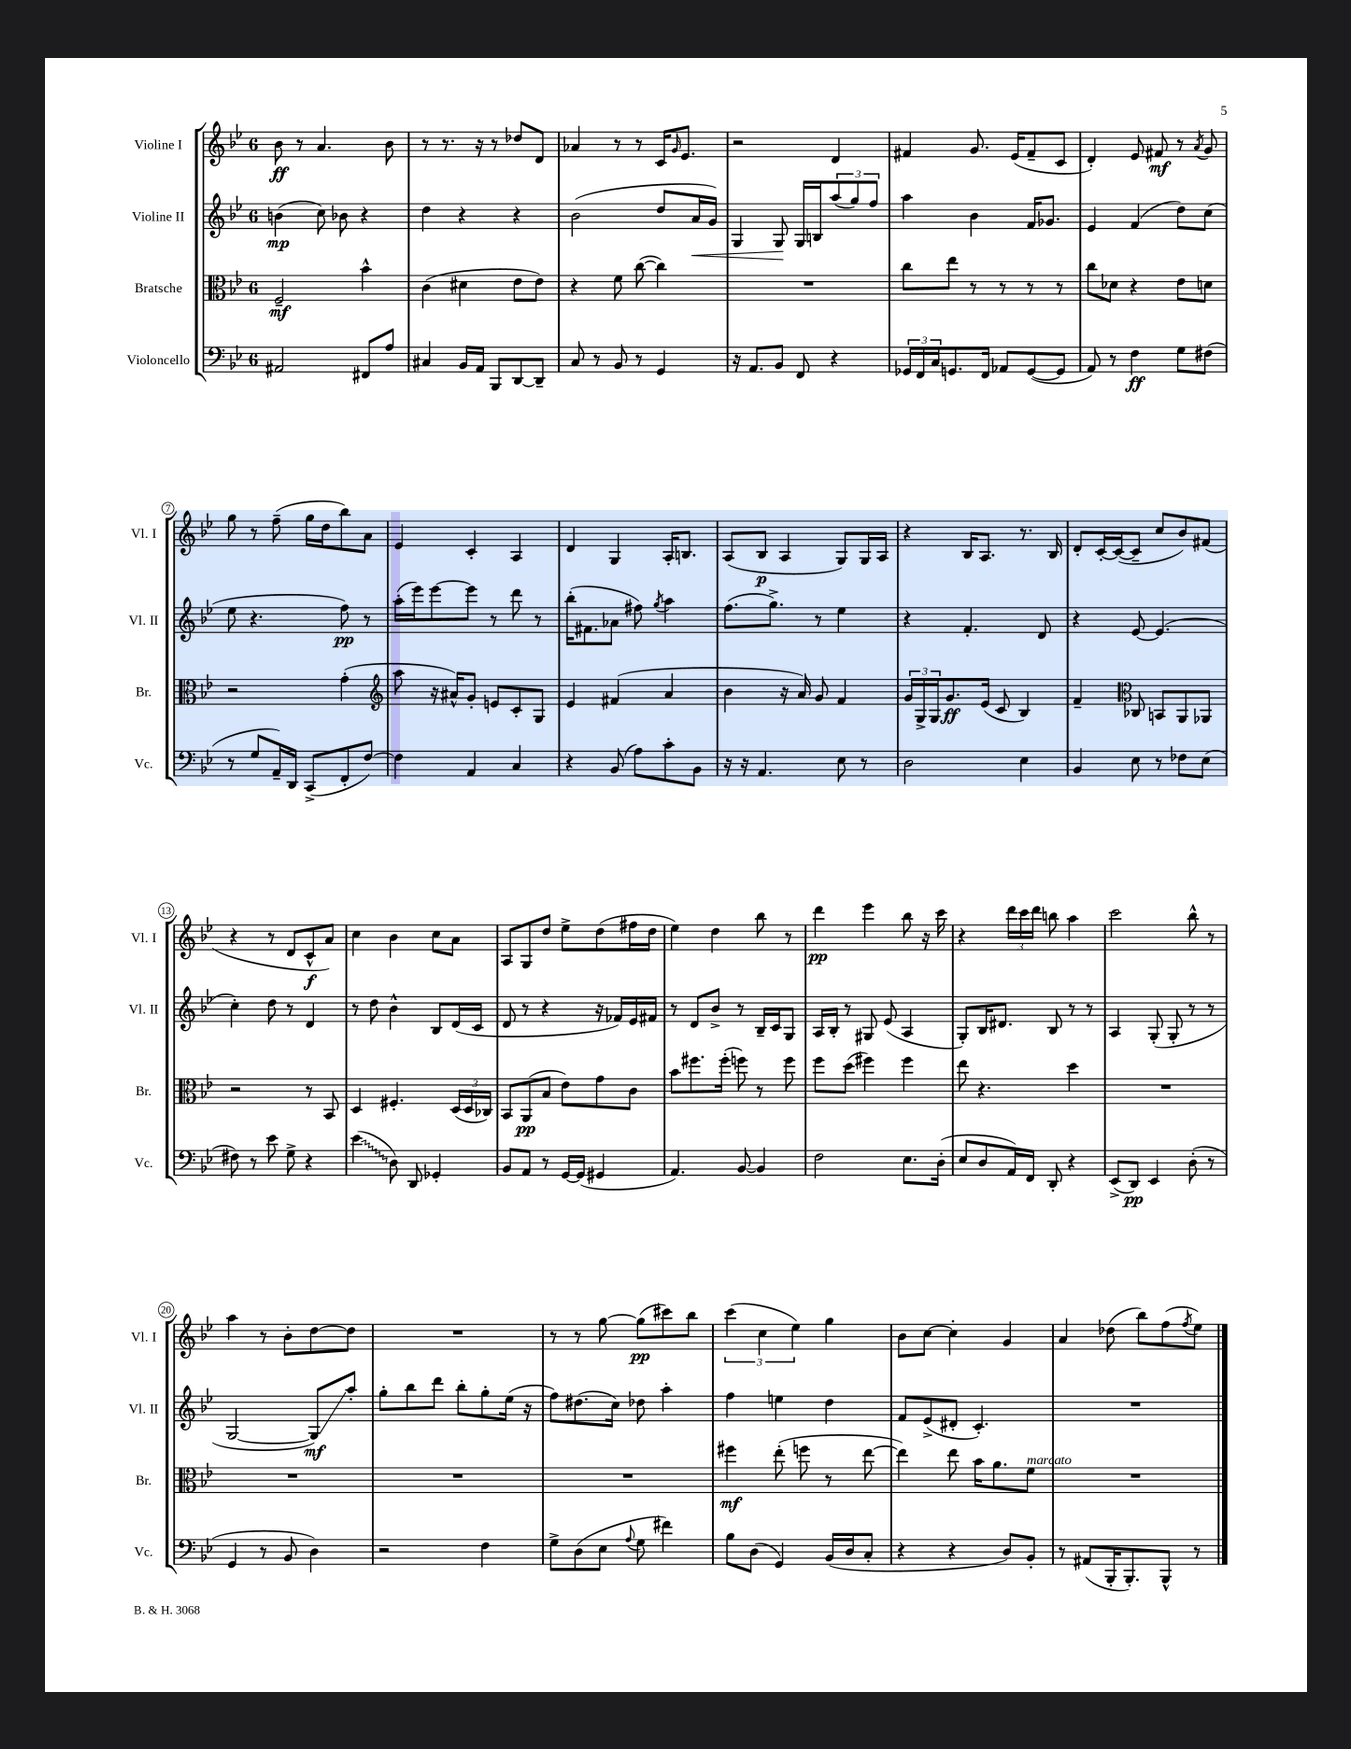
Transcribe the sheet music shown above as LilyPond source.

<<
\new StaffGroup <<
\new Staff = "s0" \with { instrumentName = "Violine I" shortInstrumentName = "Vl. I" } {
    \clef treble \key bes \major \once \override Staff.TimeSignature.style = #'single-digit \time 6/8
    bes'8\ff r8 a'4. bes'8 |
    r8 r8. r16 r8 des''8 d'8 |
    aes'4 r8 r8 c'16 \grace { g'16 } ees'8. |
    r2 d'4 |
    fis'4 g'8. ees'16( fis'8-- c'8 |
    d'4-.) ees'8 fis'8\mf r8 \acciaccatura { a'8 } g'8 |
    g''8 r8 f''8--( g''16 d''16 bes''8) a'8 |
    ees'4 c'4-. a4 |
    d'4 g4 a16-. b8. |
    a8( bes8\p a4 g8) g16 a16 |
    r4 bes16 a8. r8. bes16 |
    d'8-. c'16~-. c'16~( c'8-- c''8 bes'8) fis'8( |
    r4 r8 d'8 c'8-^\f a'8) |
    c''4 bes'4 c''8 a'8 |
    a8 g8 d''8 ees''8-> d''8( fis''16 d''16 |
    ees''4) d''4 bes''8 r8 |
    d'''4\pp ees'''4 bes''8 r16 c'''16 |
    r4 \tuplet 3/2 { d'''16 c'''16 d'''16 } b''8 a''4 |
    c'''2 bes''8-^ r8 |
    a''4 r8 bes'8-. d''8~ d''8 |
    R2. |
    r8 r8 g''8~ g''8\pp( cis'''8) bes''8 |
    \tuplet 3/2 { c'''4( c''4 ees''4) } g''4 |
    bes'8 c''8~ c''4-. g'4 |
    a'4 des''8( bes''8) f''8( \acciaccatura { f''8 } ees''8) \bar "|." |
}
\new Staff = "s1" \with { instrumentName = "Violine II" shortInstrumentName = "Vl. II" } {
    \clef treble \key bes \major \once \override Staff.TimeSignature.style = #'single-digit \time 6/8
    b'4\mp( c''8) bes'8 r4 |
    d''4 r4 r4 |
    bes'2( d''8 a'16\< g'16) |
    g4 g8\! g16 b16 \tuplet 3/2 { a''8( g''8) f''8 } |
    a''4 bes'4 f'16 ges'8. |
    ees'4 f'4( d''8) c''8( |
    ees''8 r4. f''8\pp) r8 |
    a''16-.( ees'''16) ees'''8~ ees'''8 r8 d'''8 r8 |
    bes''16-.( fis'8. aes'8 fis''8) \acciaccatura { g''8 } a''4 |
    f''8.( g''8.->) r8 ees''4 |
    r4 f'4.-. d'8 |
    r4 ees'8~ ees'4.( |
    c''4-.) d''8 r8 d'4 |
    r8 d''8 bes'4-^ bes8 d'16( c'16 |
    d'8 r8 r4 r16 fes'16) ees'16 fis'16 |
    r8 d'8 bes'8-> r8 bes16-- c'16 g8 |
    a16 bes16-. r8 gis8 ees'8( a4 |
    g8-.) bes16 dis'8. bes8 r8 r8 |
    a4 g8-.( g8-. r8 r8 |
    g2~ g8\glissando\mf) a''8-. |
    g''8-. bes''8 d'''8 bes''8-. g''8-. ees''16( r16 |
    f''8) dis''8.( c''16) des''8 a''4-. |
    f''4 e''4 d''4 |
    f'8 ees'8->( dis'8-. c'4.-.) |
    R2. \bar "|." |
}
\new Staff = "s2" \with { instrumentName = "Bratsche" shortInstrumentName = "Br." } {
    \clef alto \key bes \major \once \override Staff.TimeSignature.style = #'single-digit \time 6/8
    f2--\mf bes'4-^ |
    c'4( dis'4 ees'8 ees'8) |
    r4 f'8 c''8~( c''4) |
    R2. |
    c''8 ees''8 r8 r8 r8 r8 |
    c''8 des'8 r4 ees'8 d'8 |
    r2 g'4-.( |
    \clef treble a''8 r16 ais'16-^) g'8-. e'8 c'8-. g8 |
    ees'4 fis'4( a'4 |
    bes'4 r16 a'16) g'8 f'4 |
    \tuplet 3/2 { g'16 g16-> g16 } g'8.\ff ees'16( c'8 bes4) |
    f'4-- \clef alto ces8 b,8 a,8 aes,8 |
    r2 r8 bes,8 |
    d4 fis4.-. \tuplet 3/2 { d16( d16 ces16) } |
    bes,8 a,8\pp( bes8 ees'8) g'8 c'8 |
    bes'8 fis''8. fis''16-.( f''8) r8 f''8 |
    f''8 d''8( fis''4) fis''4 |
    ees''8 r4. d''4 |
    R2. |
    R2. |
    R2. |
    R2. |
    fis''4\mf ees''8-.( f''8 r8 ees''8~ |
    ees''4) ees''8 bes'16 a'8. f'8^\markup { \italic "marcato" } |
    R2. \bar "|." |
}
\new Staff = "s3" \with { instrumentName = "Violoncello" shortInstrumentName = "Vc." } {
    \clef bass \key bes \major \once \override Staff.TimeSignature.style = #'single-digit \time 6/8
    ais,2 fis,8 a8 |
    cis4 bes,16 a,16 bes,,8 d,8~ d,8-- |
    c8 r8 bes,8 r8 g,4 |
    r16 a,8. bes,8 f,8 r4 |
    \tuplet 3/2 { ges,16 f,16 c16 } g,8. f,16 aes,8 g,8~( g,8 |
    a,8) r8 f4\ff g8 fis8( |
    r8 g8 a,16--) d,16 c,8->( f,8-. f8~) |
    f4 a,4 c4 |
    r4 bes,8( a8) c'8-. bes,8 |
    r16 r16 a,4. ees8 r8 |
    d2 ees4 |
    bes,4 ees8 r8 fes8 ees8( |
    fis8) r8 ees'8 g8-> r4 |
    \once \override Glissando.style = #'zigzag ees'4\glissando( d8) d,8 ges,4-. |
    bes,8 a,8 r8 g,16~ g,16( gis,4 |
    a,4.) bes,8~ bes,4 |
    f2 ees8. d16-.( |
    ees8 d8 a,16) f,16 d,8-. r4 |
    ees,8->( d,8\pp) ees,4 d8-.( r8 |
    g,4 r8 bes,8 d4) |
    r2 f4 |
    g8-> d8( ees8 \appoggiatura { a8 } g8 fis'4) |
    bes8 d8( g,4) bes,16( d16 c8-. |
    r4 r4 d8) bes,8-. |
    r8 ais,8( bes,,16-. bes,,8.-.) bes,,8-^ r8 \bar "|." |
}
>>
>>
\layout { \context { \Score \override BarNumber.stencil = #(make-stencil-circler 0.1 0.3 ly:text-interface::print) } }
